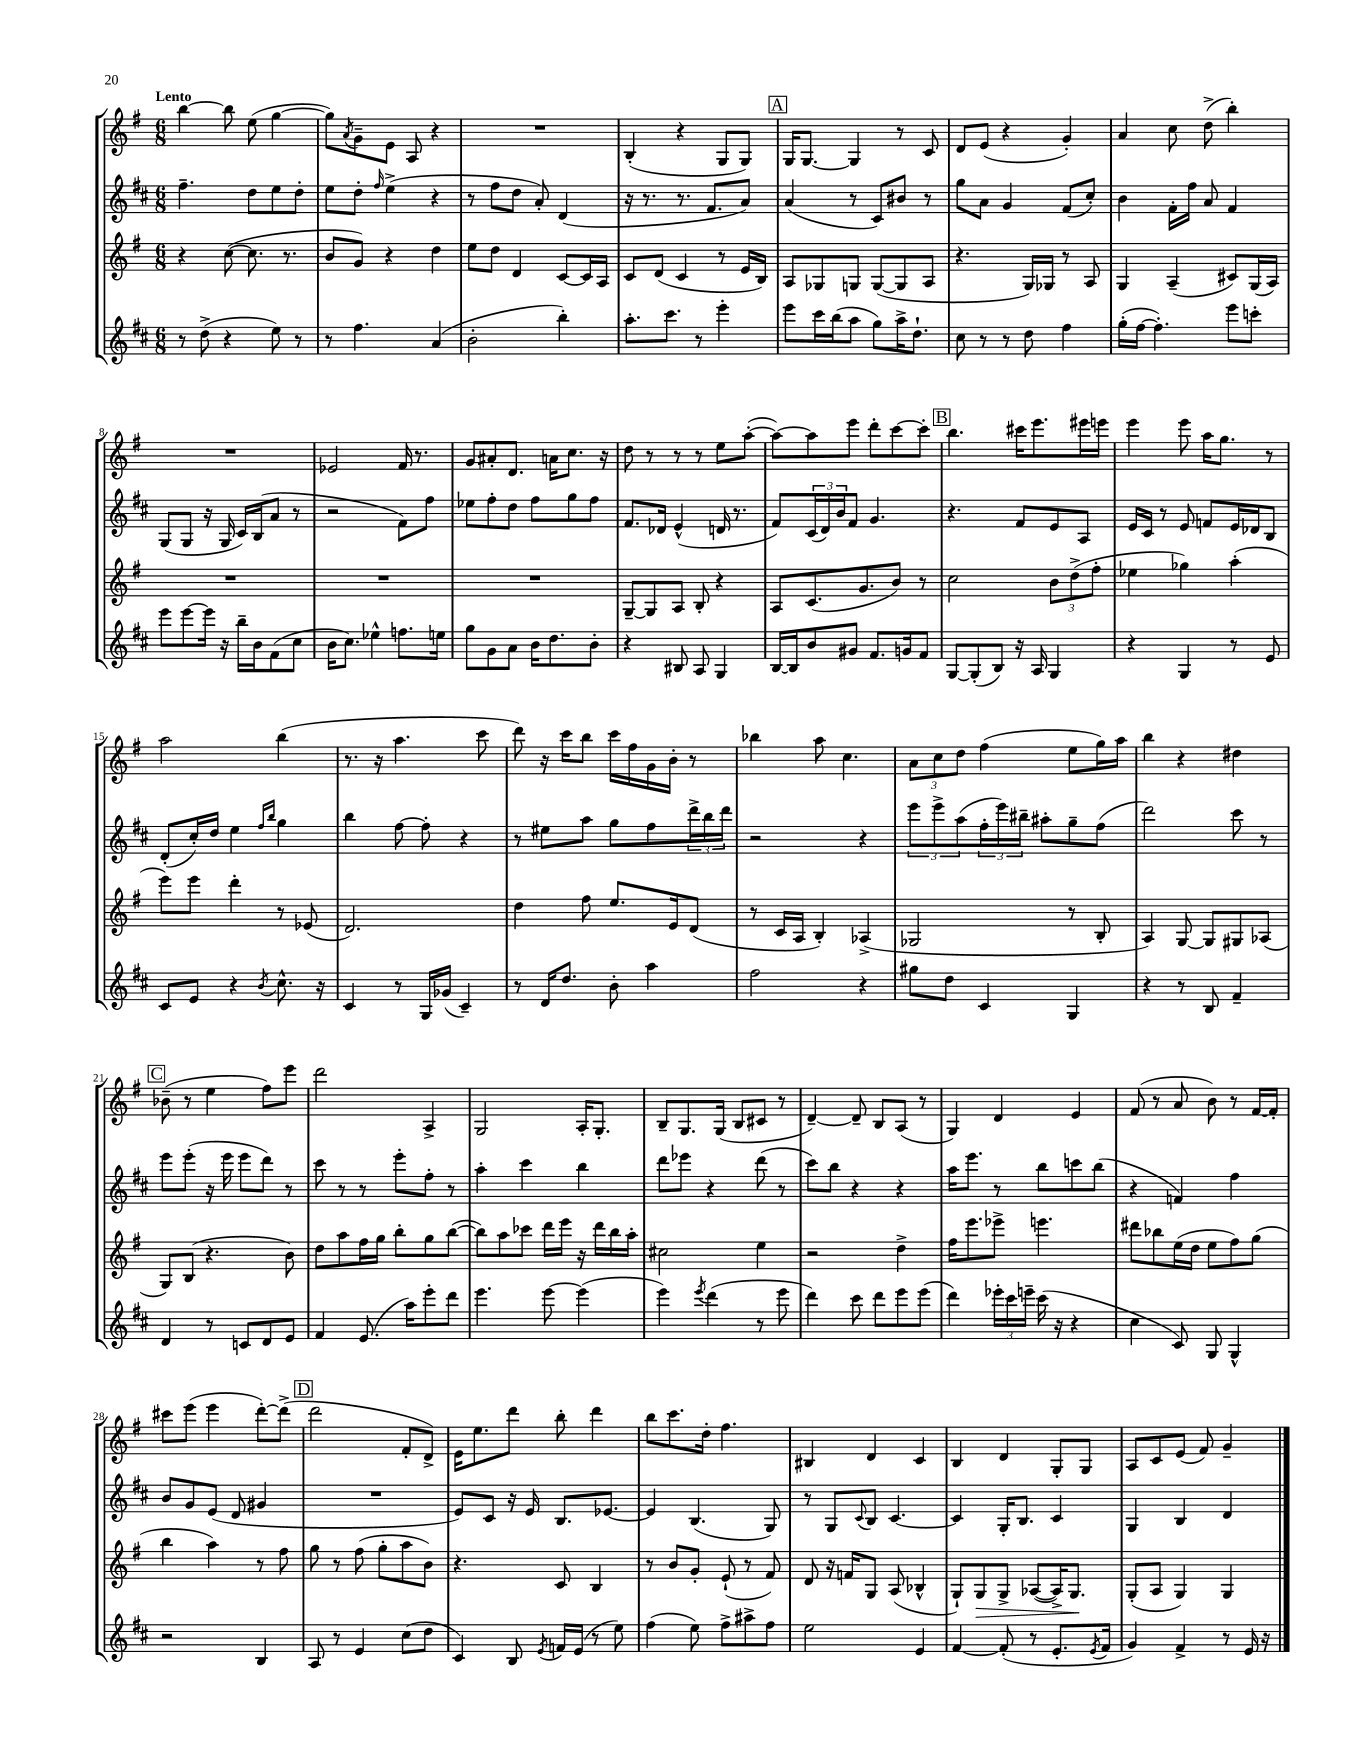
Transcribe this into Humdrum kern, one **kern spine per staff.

**kern	**kern	**dynam	**kern	**kern
*part4	*part3	*part3	*part2	*part1
*staff4	*staff3	*staff3	*staff2	*staff1
*clefG2	*clefG2	*	*clefG2	*clefG2
*k[f#c#]	*k[f#]	*	*k[f#c#]	*k[f#]
*M6/8	*M6/8	*	*M6/8	*M6/8
=1	=1	=1	=1	=1
!	!	!	!	!LO:TX:a:B:t=Lento
8r	4r	.	4.ff#~\	[4bb\
(8dd^\	.	.	.	.
4r	([8cc\	.	.	8bb\]
.	8.cc\]	.	8dd\L	(8ee\
8ee\)	.	.	8ee\	[4gg\
.	8.r	.	.	.
8r	.	.	8dd'\J	.
=2	=2	=2	=2	=2
8r	8b/L	.	8ee\L	8gg\L])
.	.	.	.	8qa/
4.ff#\	8g/J)	.	8dd'\J	8g~\
.	.	.	16qqff#/	.
.	4r	.	(4ee^\	8e\J
.	.	.	.	8A/
(4a/	4dd\	.	4r	4r
=3	=3	=3	=3	=3
2b'\	8ee\L	.	8r	2.r
.	8dd\J	.	8ff#\L	.
.	4d/	.	8dd\J	.
.	.	.	8a'/)	.
4bb'\)	[8c/L	.	(4d/	.
.	16c/L]	.	.	.
.	16A/JJ	.	.	.
=4	=4	=4	=4	=4
8.aa'\L	8c/L	.	16r	(4B'/
.	.	.	8.r	.
.	(8d/J	.	.	.
8.ccc#\J	.	.	.	.
.	4c/	.	8.r	4r
8r	.	.	.	.
.	.	.	8.f#/L	.
4eee'\	8r	.	.	8G/L
.	16e/LL	.	8a/J)	8G/J)
.	16B/JJ)	.	.	.
!!LO:REH:place=s1:t=A
=5	=5	=5	=5	=5
8eee\L	8A/L	.	(4a/	16G/KL
.	.	.	.	[8.G/J
16ccc#\L	8G-X/	.	.	.
(16bb\J	.	.	.	.
8aa\J	8Gn/J	.	8r	4G/]
8gg\L)	([8G/L	.	8c#/L)	.
16aa^\K	8G/]	.	8b#X/J	8r
8.dd`\J	.	.	.	.
.	8A/J	.	8r	8c/
=6	=6	=6	=6	=6
8cc#\	4.r	.	8gg\L	8d/L
8r	.	.	8a\J	(8e/J
8r	.	.	4g/	4r
8dd\	16G/LL)	.	.	.
.	16G-X/JJ	.	.	.
4ff#\	8r	.	(8f#/L	4g'/)
.	8A/	.	8cc#'/J)	.
=7	=7	=7	=7	=7
(16gg'\LL	4G/	.	4b\	4a/
[16ff#\JJ	.	.	.	.
4.ff#'\])	.	.	.	.
.	(4A~/	.	16f#'\LL	8cc\
.	.	.	16ff#\JJ	.
.	.	.	8a/	(8dd^\
8eee\L	8c#X/L)	.	4f#/	4bb'\)
8cccn'\J	(16G/L	.	.	.
.	16A/JJ)	.	.	.
!!LO:LB:g=z
=8	=8	=8	=8	=8
8eee\L	2.r	.	(8G/L	2.r
[8eee\	.	.	8G/J	.
16eee\Jk]	.	.	16r	.
16r	.	.	16G/	.
16bb~\LL	.	.	16c#/LL)	.
16b\J	.	.	(16B/J	.
(8f#\	.	.	8a/J	.
8cc#\J	.	.	8r	.
=9	=9	=9	=9	=9
16b\KL	2.r	.	2r	2e-X/
8.cc#\J)	.	.	.	.
4ee-X^^\	.	.	.	.
8.ffn\L	.	.	8f#\L)	16f#/
.	.	.	.	8.r
.	.	.	8ff#\J	.
16een\Jk	.	.	.	.
=10	=10	=10	=10	=10
8gg\L	2.r	.	8ee-X\L	8g/L
8g\	.	.	8ff#'\	8a#X'/
8a\J	.	.	8dd\J	8.d/J
16b\KL	.	.	8ff#\L	.
8.dd\	.	.	.	16an\KL
.	.	.	8gg\	8.cc\J
8b'\J	.	.	8ff#\J	.
.	.	.	.	16r
=11	=11	=11	=11	=11
4r	[8G~/L	.	8.f#/L	8dd\
.	8G/]	.	.	8r
.	.	.	16d-X/Jk	.
8B#X/	8A/J	.	(4e^^/	8r
8A/	8B'/	.	.	8r
4G/	4r	.	16dn/	8ee\L
.	.	.	8.r	.
.	.	.	.	([8aa'\J
=12	=12	=12	=12	=12
[16B/LL	8A/L	.	8f#/L)	8aa\L_)
16B/J]	.	.	.	.
8b/	(8.c/	.	(24c#/L	8aa\]
.	.	.	24d/)	.
.	.	.	24b/J	.
8g#X/J	.	.	8f#/J	8eee\J
.	8.g/	.	.	.
8.f#/L	.	.	4.g/	8ddd'\L
.	8b/J)	.	.	[8ccc\
16gn/k	.	.	.	.
8f#/J	8r	.	.	8ccc'\J]
!!LO:REH:place=s1:t=B
=13	=13	=13	=13	=13
[8G/L	2cc\	.	4.r	4.bb\
(8G'/]	.	.	.	.
8B/J)	.	.	.	.
16r	.	.	8f#/L	16ccc#X\KL
16A/	.	.	.	8.eee\
4G/	12b\L	.	8e/	.
.	(12dd^\	.	.	.
.	.	.	8A/J	16eee#X\L
.	12ff#'\J	.	.	.
.	.	.	.	16eeen\JJ
=14	=14	=14	=14	=14
4r	4ee-X\	.	16e/LL	4eee\
.	.	.	16c#/JJ	.
.	.	.	8r	.
4G/	4gg-X\)	.	8e/	8eee\
.	.	.	8fn/L	16aa\KL
.	.	.	.	8.gg\J
8r	(4aa'\	.	16e/L	.
.	.	.	16d-X/J	.
8e/	.	.	8B/J	8r
!!LO:LB:g=z
=15	=15	=15	=15	=15
8c#/L	8eee\L)	.	(8d'/L	2aa\
8e/J	8eee\J	.	16cc#'/L)	.
.	.	.	16dd/JJ	.
4r	4ddd'\	.	4ee\	.
.	.	.	16qqff#/LL	.
8qb/	.	.	16qqbb/JJ	.
8.cc#^^\	8r	.	4gg\	(4bb\
.	(8e-X/	.	.	.
16r	.	.	.	.
=16	=16	=16	=16	=16
4c#/	2.d/)	.	4bb\	8.r
.	.	.	.	16r
8r	.	.	[8ff#\	4.aa\
16G/LL	.	.	8ff#'\]	.
(16g-X/JJ	.	.	.	.
4c#~/)	.	.	4r	.
.	.	.	.	8ccc\
=17	=17	=17	=17	=17
8r	4dd\	.	8r	8ddd\)
16d/KL	.	.	8ee#X\L	16r
8.dd/J	.	.	.	16ccc\KL
.	8ff#\	.	8aa\J	8bb\J
8b'\	8.ee/L	.	8gg\L	16ccc\LL
.	.	.	.	16ff#\
4aa\	.	.	8ff#\	16g\
.	16e/k	.	.	16b'\JJ
.	(8d/J	.	24ddd^\L	8r
.	.	.	24bb\	.
.	.	.	24ddd\JJ	.
=18	=18	=18	=18	=18
2ff#\	8r	.	2r	4bb-X\
.	16c/LL	.	.	.
.	16A/JJ	.	.	.
.	4B'/)	.	.	8aa\
.	.	.	.	4.cc\
4r	(4A-X^/	.	4r	.
=19	=19	=19	=19	=19
8gg#X\L	2G-X/	.	12eee\L	12a\L
.	.	.	12eee^\	12cc\
8dd\J	.	.	.	.
.	.	.	(12aa\	12dd\J
4c#/	.	.	24ff#'\L	(4ff#\
.	.	.	24eee\)	.
.	.	.	24bb#X~\JJ	.
.	.	.	8aa#X'\L	.
4G/	8r	.	8gg~\	8ee\L
.	8B'/	.	(8ff#\J	16gg\L)
.	.	.	.	16aa\JJ
=20	=20	=20	=20	=20
4r	4A/)	.	2ddd\)	4bb\
8r	[8G/	.	.	4r
8B/	8G/L]	.	.	.
4f#~/	8G#X/	.	8ccc#\	4dd#X\
.	(8A-X/J	.	8r	.
!!LO:LB:g=z
!!LO:REH:place=s1:t=C
=21	=21	=21	=21	=21
4d/	8G/L)	.	8eee\L	(8b-X~\
.	(8B/J	.	(8eee'\J	8r
8r	4.r	.	16r	4ee\
.	.	.	16eee\	.
8cn/L	.	.	8eee\L	.
8d/	.	.	8ddd\J)	8ff#\L)
8e/J	8b\)	.	8r	8eee\J
=22	=22	=22	=22	=22
4f#/	8dd\L	.	8ccc#\	2ddd\
.	8aa\	.	8r	.
(8.e/	16ff#\L	.	8r	.
.	16gg\JJ	.	.	.
.	8bb'\L	.	8eee'\L	.
16aa\KL)	.	.	.	.
8eee'\	8gg\	.	8ff#'\J	4A^/
8ddd\J	([8bb\J	.	8r	.
=23	=23	=23	=23	=23
4.eee\	8bb\L])	.	4aa'\	2G/
.	8aa\	.	.	.
.	8ccc-X\J	.	4ccc#\	.
[8eee\	16ddd\LL	.	.	.
.	16eee\JJ	.	.	.
(4eee\]	16r	.	4bb\	16A'/KL
.	16ddd\LL	.	.	8.G'/J
.	16bb\	.	.	.
.	16aa'\JJ	.	.	.
=24	=24	=24	=24	=24
4eee\)	2cc#X\	.	8ddd\L	8B~/L
.	.	.	8eee-X\J	8.G/
8qeee/	.	.	.	.
(4ddd\	.	.	4r	.
.	.	.	.	(16G/Jk
.	.	.	.	8B/L
8r	4ee\	.	(8ddd\	8c#X/J
8eee\	.	.	8r	8r
=25	=25	=25	=25	=25
4ddd\)	2r	.	8ccc#\L)	[4d~/)
.	.	.	8bb\J	.
8ccc#\	.	.	4r	8d~/]
8ddd\L	.	.	.	8B/L
8eee\	4dd^\	.	4r	(8A/J
(8eee\J	.	.	.	8r
=26	=26	=26	=26	=26
4ddd\)	16ff#\KL	.	16aa\KL	4G/)
.	8.eee\	.	8.eee\J	.
24eee-X'\LL	8eee-X^\J	.	8r	4d/
24ccc#\	.	.	.	.
24eeen~\JJ	.	.	.	.
(16ccc#\	4.eeen\	.	8bb\L	.
16r	.	.	.	.
4r	.	.	8cccn\	4e/
.	.	.	(8bb\J	.
=27	=27	=27	=27	=27
4cc#\	8ddd#X\L	.	4r	(8f#/
.	8bb-X\	.	.	8r
8c#/)	(16ee\L	.	4fn/)	8a/
.	16dd\JJ	.	.	.
8G/	8ee\L	.	.	8b\)
4G^^/	8ff#\)	.	4ff#\	8r
.	(8gg\J	.	.	[16f#/LL
.	.	.	.	16f#'/JJ]
!!LO:LB:g=z
=28	=28	=28	=28	=28
2r	4bb\	.	8b/L	8ccc#X\L
.	.	.	8g/	(8eee\J
.	4aa\)	.	(8e/J	4eee\
.	.	.	8d/	.
4B/	8r	.	4g#X/	[8ddd'\L)
.	8ff#\	.	.	(8ddd^\J]
!!LO:REH:place=s1:t=D
=29	=29	=29	=29	=29
8A/	8gg\	.	2.r	2ddd\
8r	8r	.	.	.
4e/	(8ff#\	.	.	.
.	8gg'\L	.	.	.
(8cc#\L	8aa\	.	.	8f#'/L
8dd\J	8b\J)	.	.	8d^/J)
=30	=30	=30	=30	=30
4c#/)	4.r	.	8e/L)	16e\KL
.	.	.	.	8.ee\
.	.	.	8c#/J	.
8B/	.	.	16r	8ddd\J
.	.	.	16e/	.
8qe/	.	.	.	.
16fn/LL	8c/	.	8.B/L	8bb'\
(16e/JJ	.	.	.	.
8r	4B/	.	.	4ddd\
.	.	.	[8.e-X/J	.
8ee\)	.	.	.	.
=31	=31	=31	=31	=31
(4ff#\	8r	.	4e-/]	8bb\L
.	8b/L	.	.	8.ccc\
8ee\)	8g'/J	.	(4.B/	.
.	.	.	.	16dd'\Jk
8ff#^\L	(8e`/	.	.	4.ff#\
8aa#X^\	8r	.	.	.
8ff#\J	8f#/)	.	8G/)	.
=32	=32	=32	=32	=32
2ee\	8d/	.	8r	4B#X/
.	16r	.	8G/L	.
.	16fn/KL	.	.	.
.	.	.	8qqc#/	.
.	8G/J	.	8B/J	4d/
.	(8A/	.	[4.c#/	.
4e/	4B-X^^/	.	.	4c/
=33	=33	=33	=33	=33
[4f#/	8G`/L)	.	4c#/]	4B/
!	!	!LO:HP:b	!	!
.	8G/	>	.	.
(8f#'/]	8G^/J	.	16G'/KL	4d/
.	.	.	8.B/J	.
8r	([8A-X/L	.	.	.
8.e'/L	16A-^/K])	.	4c#/	8G'/L
.	8.G/J	.	.	.
.	.	.	.	8G/J
8qe/	.	.	.	.
16f#/Jk	.	.	.	.
.	.	]	.	.
=34	=34	=34	=34	=34
4g/)	(8G'/L	.	4G/	8A/L
.	8A/J	.	.	8c/
4f#^/	4G/)	.	4B/	(8e/J
.	.	.	.	8f#/)
8r	4G/	.	4d/	4g~/
16e/	.	.	.	.
16r	.	.	.	.
==	==	==	==	==
*-	*-	*-	*-	*-
